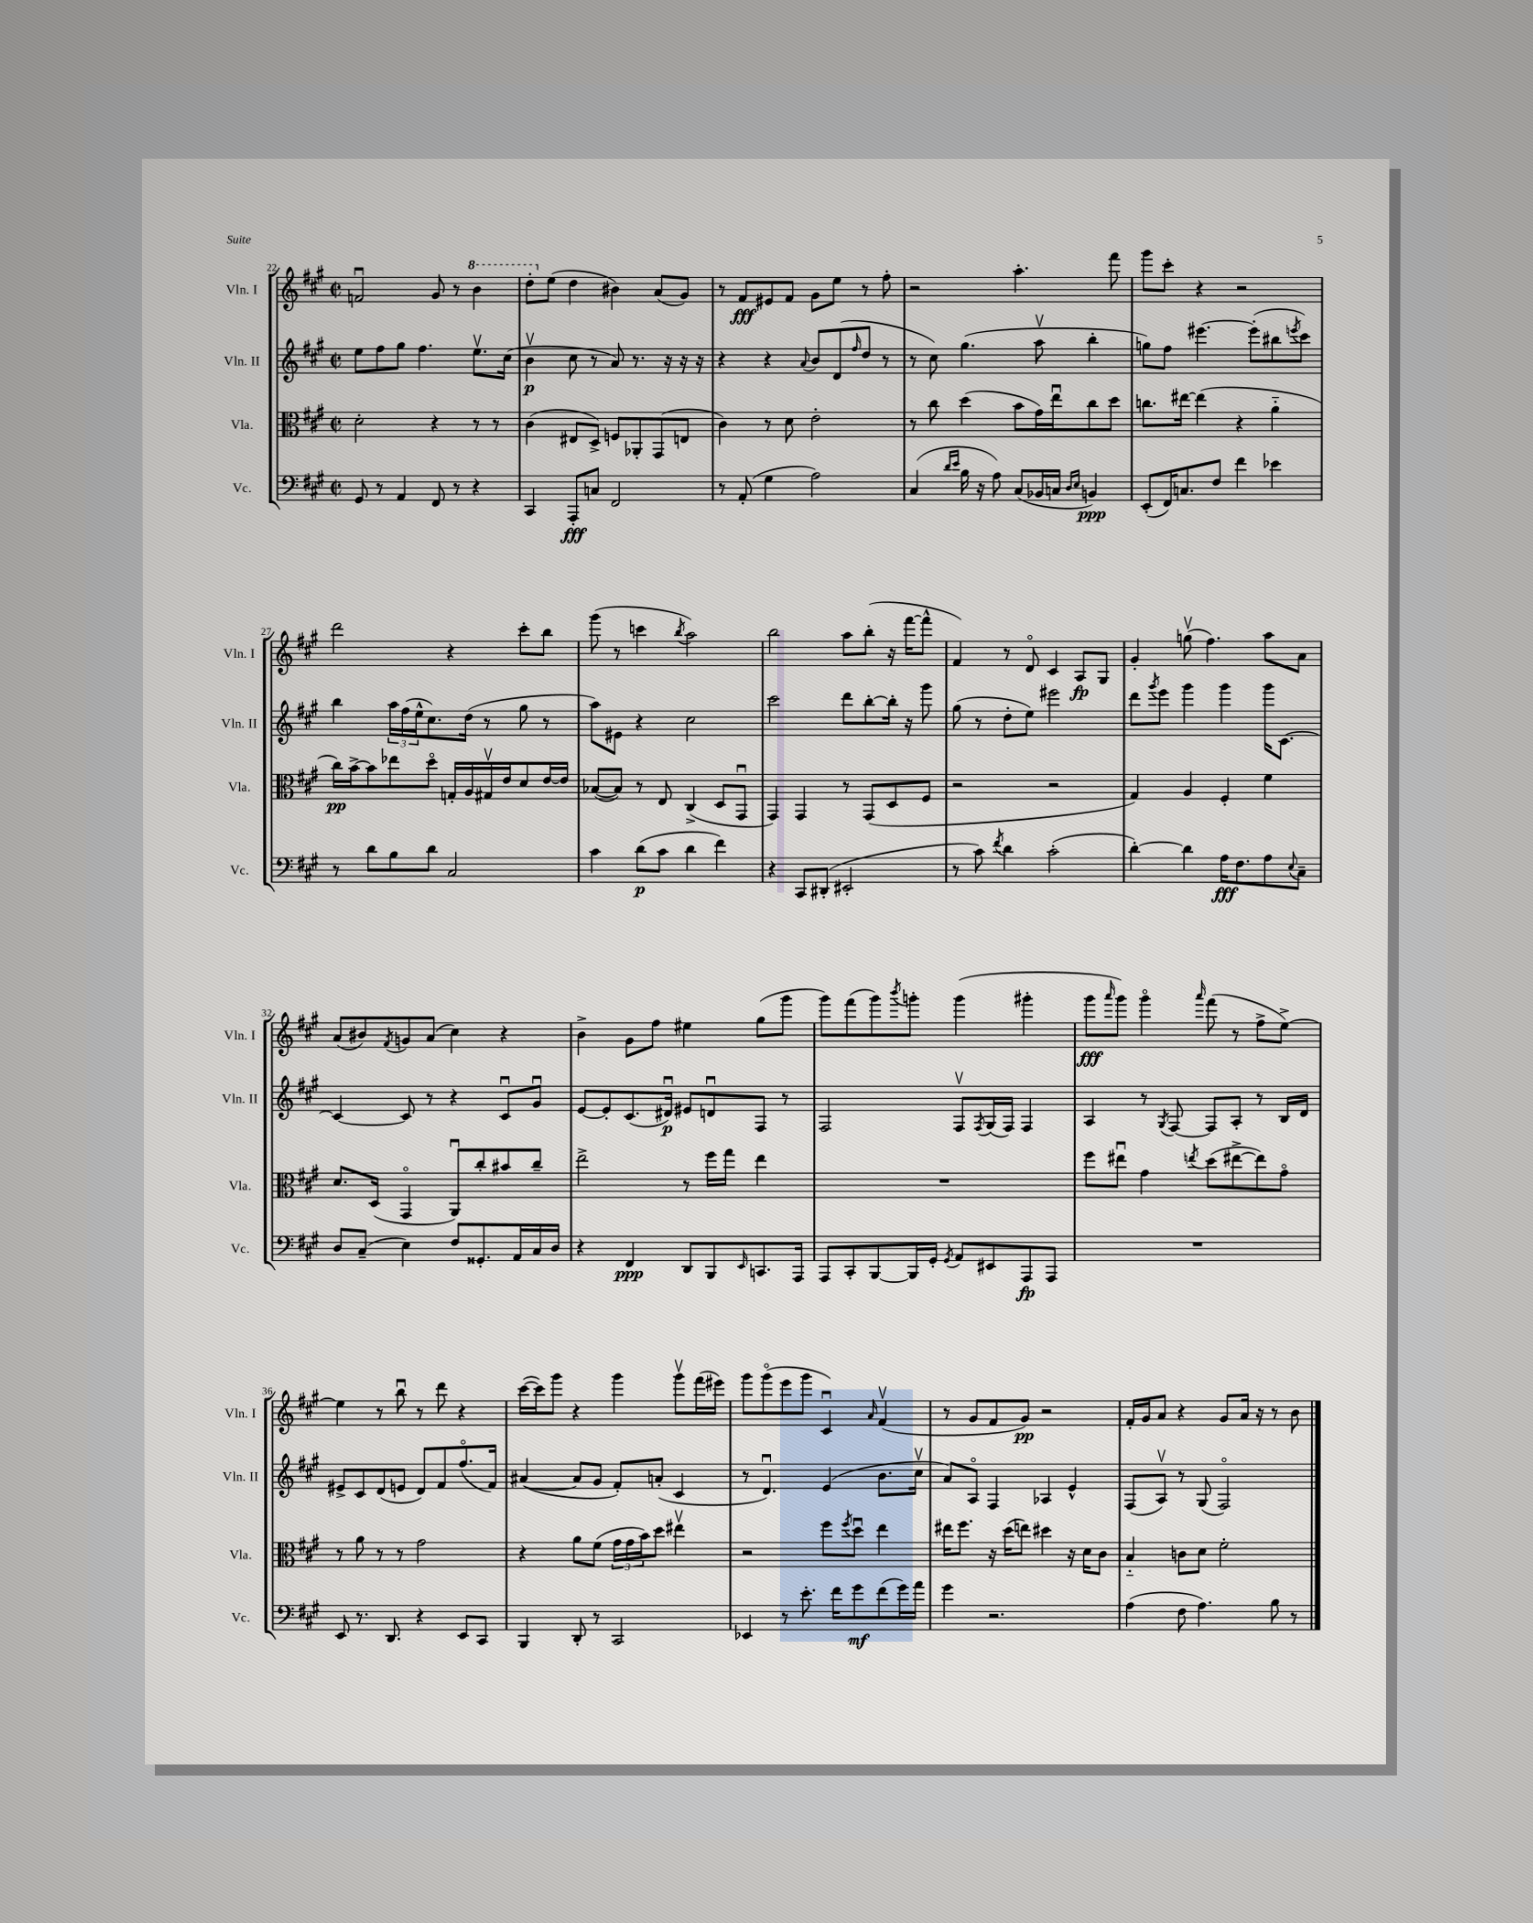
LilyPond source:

<<
\new StaffGroup <<
\new Staff = "s0" \with { instrumentName = "Vln. I" shortInstrumentName = "Vln. I" } {
    \clef treble \key a \major \defaultTimeSignature \time 2/2
    f'2\downbow gis'8 r8 \ottava #1 b''4 |
    d'''8-. \ottava #0 e''8( d''4 bis'4) a'8( gis'8) |
    r8 fis'8\fff eis'8 fis'8 gis'8 e''8 r8 fis''8-. |
    r2 a''4.-. fis'''8 |
    gis'''8 cis'''8-. r4 r2 |
    d'''2 r4 cis'''8-. b''8 |
    gis'''8( r8 c'''4 \acciaccatura { b''8 } a''2) |
    b''2 a''8 b''8-.( r16 fis'''16~ fis'''8-^ |
    fis'4) r8 d'8\flageolet cis'4 a8\fp gis8 |
    gis'4-. g''8\upbow( fis''4.) a''8 a'8 |
    a'8( bis'8) \acciaccatura { fis'8 } g'8 a'8( cis''4) r4 |
    b'4-> gis'8 fis''8 eis''4 gis''8( gis'''8 |
    gis'''8) fis'''8( gis'''8) \acciaccatura { b'''8 } g'''8-. g'''4( gis'''4-. |
    gis'''8\fff \grace { a'''16 } gis'''8) gis'''4\flageolet \grace { a'''16 } fis'''8( r8 fis''8-> e''8~->) |
    e''4 r8 b''8\downbow r8 d'''8 r4 |
    cis'''16~( cis'''16) gis'''8 r4 gis'''4 gis'''8\upbow fis'''16( eis'''16) |
    gis'''8 gis'''8\flageolet( e'''8 gis'''8 cis'4\downbow) \grace { a'16 } fis'4\upbow( |
    r8 gis'8 fis'8 gis'8\pp) r2 |
    fis'16-. gis'16 a'8 r4 gis'8 a'16 r16 r8 b'8 \bar "|." |
}
\new Staff = "s1" \with { instrumentName = "Vln. II" shortInstrumentName = "Vln. II" } {
    \clef treble \key a \major \defaultTimeSignature \time 2/2
    e''8 fis''8 gis''8 fis''4. e''8.\upbow cis''16( |
    b'4\upbow\p cis''8 r8 a'8) r8. r16 r16 r16 |
    r4 r4 \appoggiatura { a'8 } b'8 d'8( \grace { fis''16 } d''8 r8 |
    r8 cis''8) gis''4.( a''8\upbow b''4-. |
    g''8) fis''8 eis'''4.~ eis'''8-.( bis''8 \acciaccatura { e'''8 } cis'''8) |
    b''4 \tuplet 3/2 { a''16 fis''16( e''16-^ } cis''8.) d''16( r8 gis''8 r8 |
    a''8) eis'8 r4 cis''2 |
    cis'''2 d'''8 b''8~-. b''16-. r16 gis'''8 |
    gis''8( r8 d''8-. e''8) eis'''2 |
    d'''8 \acciaccatura { gis'''8 } e'''8 gis'''4 gis'''4 gis'''16 cis'8.~ |
    cis'4~ cis'8 r8 r4 cis'8\downbow gis'8\downbow |
    e'8~ e'8-. cis'8.( dis'16\downbow\p) eis'8 d'8\downbow fis8 r8 |
    fis2 fis8\upbow \acciaccatura { fis8 } gis16( fis16) fis4 |
    a4 r8 \acciaccatura { gis8 } fis8~ fis8 a8-. r8 b16 d'16 |
    eis'8-> cis'8 d'8( e'8 d'8) fis'8 fis''8.\flageolet( fis'16) |
    ais'4~( ais'8 gis'8 fis'8-.) a'8-.( cis'4 |
    r8 d'4.\downbow) e'4( b'8. cis''16\upbow |
    a'8) a8\flageolet fis4 aes4 e'4-^ |
    fis8( a8\upbow) r8 gis8( fis2\flageolet) \bar "|." |
}
\new Staff = "s2" \with { instrumentName = "Vla." shortInstrumentName = "Vla." } {
    \clef alto \key a \major \defaultTimeSignature \time 2/2
    d'2-. r4 r8 r8 |
    cis'4( eis8 d8->) f8 aes,8-. gis,8( e8 |
    cis'4) r8 d'8 e'2-. |
    r8 cis''8 d''4( b'8 gis'16) e''16\downbow cis''8 d''8 |
    c''8. eis''16~ eis''4( r4 a'4-_ |
    cis''16\pp) b'16~-> b'8 ees''8 d''8\flageolet g16-. a16 gis16\upbow e'16 d'8 e'16~ e'16 |
    bes8~( bes8) r8 e8 cis4->( d8 gis,8\downbow |
    gis,4) gis,4 r8 gis,8( d8 fis8 |
    r2 r2 |
    gis4) a4 fis4-. fis'4 |
    d'8. d16( gis,4\flageolet a,8\downbow) cis''8-. bis'8 cis''8-- |
    e''2-> r8 fis''16 gis''16 e''4 |
    R1 |
    fis''8 eis''8\downbow gis'4 \acciaccatura { e''8 } d''8( eis''8~-> eis''8) gis'8\flageolet |
    r8 a'8 r8 r8 gis'2 |
    r4 a'8 fis'8( \tuplet 3/2 { gis'16 gis'16 b'16) } d''8 eis''4\upbow |
    r2 fis''8 \acciaccatura { fis''8 } d''8\downbow e''4 |
    eis''16 fis''8. r16 d''16( e''8) dis''4 r16 d'16 cis'8 |
    b4-_ c'8 d'8 fis'2-. \bar "|." |
}
\new Staff = "s3" \with { instrumentName = "Vc." shortInstrumentName = "Vc." } {
    \clef bass \key a \major \defaultTimeSignature \time 2/2
    gis,8 r8 a,4 fis,8 r8 r4 |
    cis,4 a,,8-.\fff c8 fis,2 |
    r8 a,8-.( gis4 a2) |
    cis4( \grace { d'16 e'16 } b16 r16 a8) cis8( bes,16 c16 \grace { d16 e16 } b,4\ppp) |
    e,8-.( fis,16) c8. fis8 fis'4 ees'4 |
    r8 d'8 b8 d'8 cis2 |
    cis'4 d'8\p( cis'8 d'4 fis'4) |
    r4 cis,8 dis,8-.( eis,2-. |
    r8 cis'8) \acciaccatura { fis'8 } d'4 cis'2-.( |
    d'4~-.) d'4 a16\fff fis8. a8 \appoggiatura { e8 } cis8-- |
    d8 cis8--( e4) fis8 gisis,8.-. a,16 cis16 d16 |
    r4 fis,4\ppp d,8 b,,8 \grace { e,16 } c,8. a,,16 |
    a,,8 cis,8-. b,,8~ b,,16 gis,16-. \acciaccatura { gis,8 } a,8 eis,8 a,,8\fp a,,8 |
    R1 |
    e,8 r8. d,8. r4 e,8 cis,8 |
    b,,4 d,8-. r8 cis,2 |
    ees,4 r8 e'8.-. fis'16 gis'8\mf fis'8( gis'16) a'16 |
    gis'4 r2. |
    a4( fis8 a4.) b8 r8 \bar "|." |
}
>>
>>
\layout { \context { \Score currentBarNumber = #22 } }
